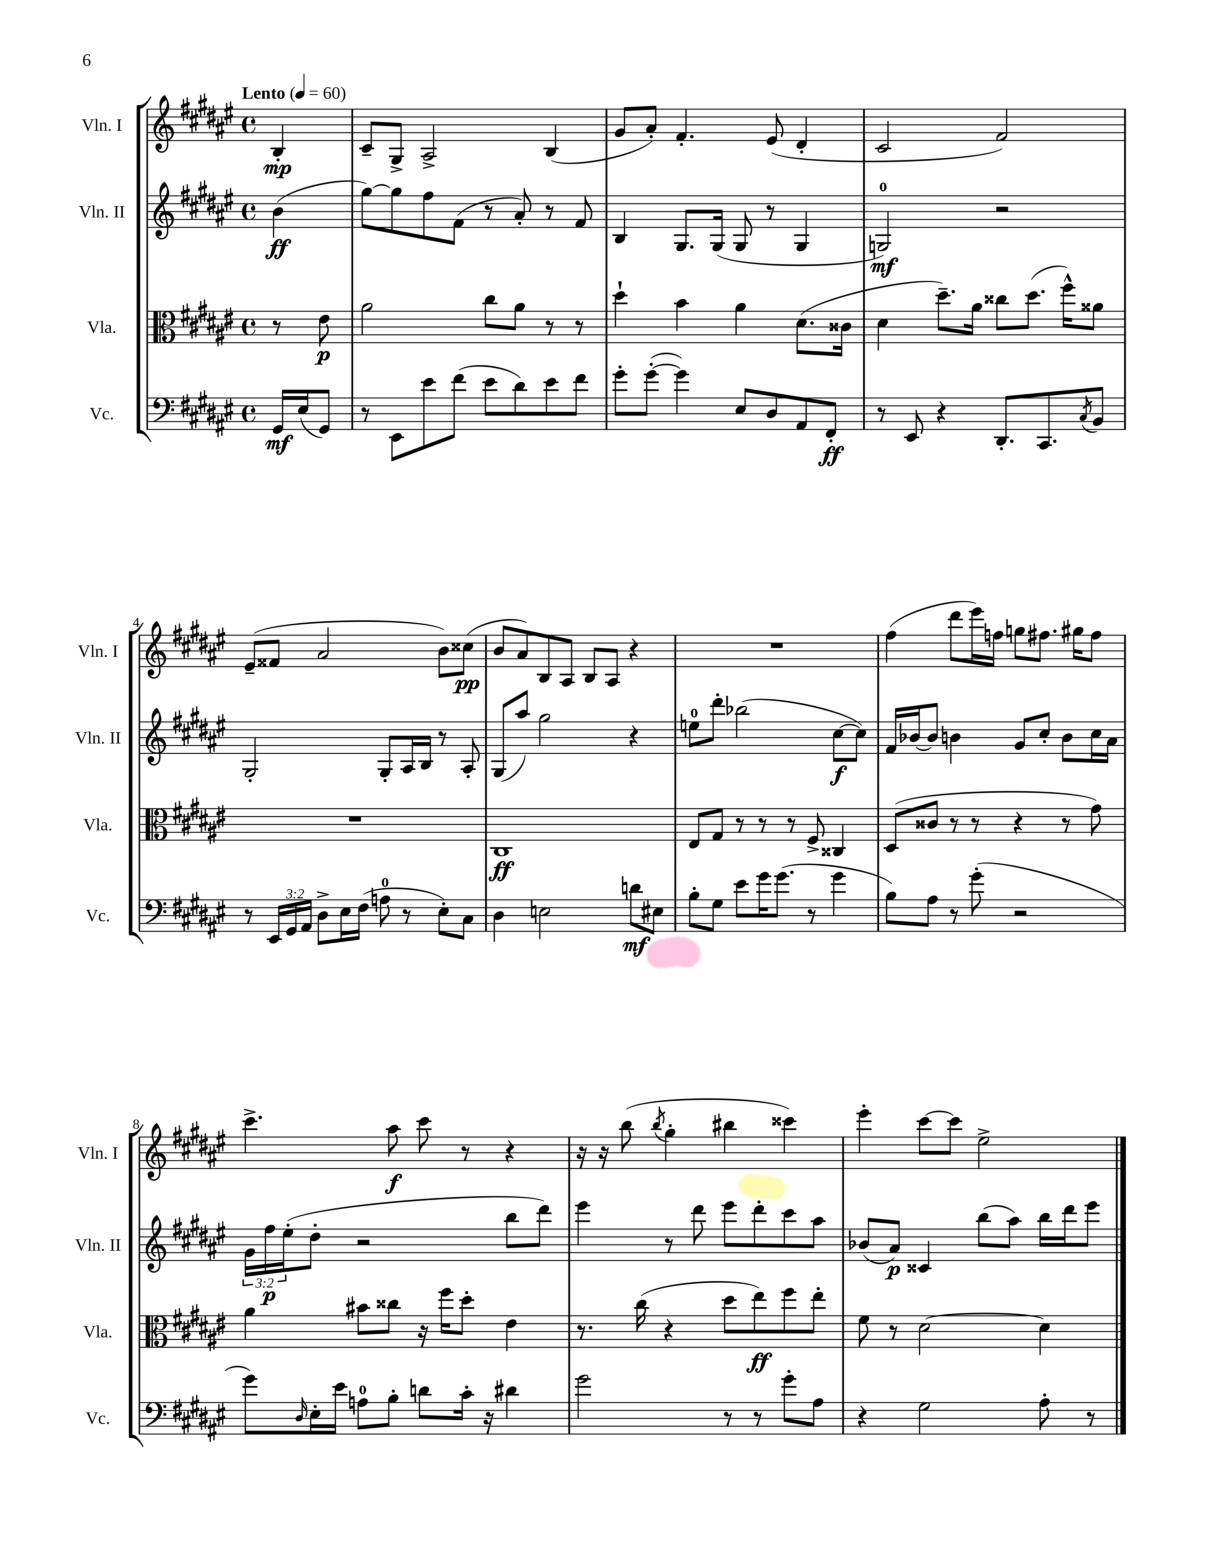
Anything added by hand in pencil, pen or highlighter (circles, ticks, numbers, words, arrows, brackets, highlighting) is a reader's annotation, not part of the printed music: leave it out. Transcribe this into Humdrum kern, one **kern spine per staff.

**kern	**dynam	**kern	**dynam	**kern	**dynam	**kern	**dynam
*part4	*part4	*part3	*part3	*part2	*part2	*part1	*part1
*staff4	*staff4	*staff3	*staff3	*staff2	*staff2	*staff1	*staff1
*I"Vc.	*	*I"Vla.	*	*I"Vln. II	*	*I"Vln. I	*
*I'Vc.	*	*I'Vla.	*	*I'Vln. II	*	*I'Vln. I	*
*clefF4	*	*clefC3	*	*clefG2	*	*clefG2	*
*k[f#c#g#d#a#e#]	*	*k[f#c#g#d#a#e#]	*	*k[f#c#g#d#a#e#]	*	*k[f#c#g#d#a#e#]	*
*M4/4	*	*M4/4	*	*M4/4	*	*M4/4	*
*met(c)	*	*met(c)	*	*met(c)	*	*met(c)	*
*MM60	*	*MM60	*	*MM60	*	*MM60	*
=	=	=	=	=	=	=	=
!	!	!	!	!	!	!LO:TX:a:B:t=Lento	!
16GG#/LL	mf	8r	.	(4b\	ff	4B'/	mp
(16E#/J	.	.	.	.	.	.	.
8GG#/J)	.	8e#\	p	.	.	.	.
=1	=1	=1	=1	=1	=1	=1	=1
8r	.	2a#\	.	[8gg#\L)	.	8c#~/L	.
8EE#\L	.	.	.	8gg#\]	.	8G#^/J	.
8e#\	.	.	.	8ff#\	.	2A#^/	.
(8f#\J	.	.	.	(8f#\J	.	.	.
8e#\L	.	8cc#\L	.	8r	.	.	.
8d#\)	.	8a#\J	.	8a#'/)	.	.	.
8e#\	.	8r	.	8r	.	(4B/	.
8f#\J	.	8r	.	8f#/	.	.	.
=2	=2	=2	=2	=2	=2	=2	=2
8g#'\L	.	4dd#`\	.	4B/	.	8g#/L	.
([8g#'\J	.	.	.	.	.	8a#'/J)	.
4g#\])	.	4b\	.	8.G#/L	.	4.f#'/	.
.	.	.	.	(16G#/Jk	.	.	.
8E#/L	.	4a#\	.	8G#/	.	.	.
8D#/	.	.	.	8r	.	(8e#/	.
8AA#/	.	(8.d#\L	.	4G#/	.	4d#'/	.
8FF#'/J	ff	.	.	.	.	.	.
.	.	16c##X\Jk	.	.	.	.	.
=3	=3	=3	=3	=3	=3	=3	=3
8r	.	4d#\	.	2Gn/)	mf	2c#/	.
8EE#/	.	.	.	.	.	.	.
4r	.	8.dd#~\L)	.	.	.	.	.
.	.	16a#\Jk	.	.	.	.	.
8.DD#'/L	.	8cc##X\L	.	2r	.	2f#/)	.
.	.	(8.dd#\J	.	.	.	.	.
8.CC#/	.	.	.	.	.	.	.
.	.	16ff#^^\KL)	.	.	.	.	.
8qC#/	.	.	.	.	.	.	.
8BB/J	.	8a##X\J	.	.	.	.	.
!!LO:LB:g=z
=4	=4	=4	=4	=4	=4	=4	=4
8r	.	1r	.	2G#'/	.	(8e#~/L	.
24EE#/LL	.	.	.	.	.	8f##X/J	.
24GG#/	.	.	.	.	.	.	.
24AA#/JJ	.	.	.	.	.	.	.
8D#^\L	.	.	.	.	.	2a#/	.
16E#\L	.	.	.	.	.	.	.
(16F#\JJ	.	.	.	.	.	.	.
8An\	.	.	.	8G#'/L	.	.	.
8r	.	.	.	16A#/L	.	.	.
.	.	.	.	16B/JJ	.	.	.
8E#'\L)	.	.	.	8r	.	8b\L)	.
8C#\J	.	.	.	8A#'/	.	(8cc##X\J	pp
=5	=5	=5	=5	=5	=5	=5	=5
4D#\	.	1C#	ff	(8G#/L	.	8b/L	.
.	.	.	.	8aa#/J)	.	8a#/)	.
2En\	.	.	.	2gg#\	.	8B/	.
.	.	.	.	.	.	8A#/J	.
.	.	.	.	.	.	8B/L	.
.	.	.	.	.	.	8A#/J	.
8dn\L	mf	.	.	4r	.	4r	.
8E#X\J	.	.	.	.	.	.	.
=6	=6	=6	=6	=6	=6	=6	=6
8B'\L	.	8E#/L	.	8een\L	.	1r	.
8G#\J	.	8G#/J	.	8ddd#'\J	.	.	.
8e#\L	.	8r	.	(2bb-X\	.	.	.
16g#\K	.	8r	.	.	.	.	.
(8.g#\J	.	.	.	.	.	.	.
.	.	8r	.	.	.	.	.
8r	.	8F#^/	.	.	.	.	.
4g#\	.	4C##X/	.	[8cc#\L	f	.	.
.	.	.	.	8cc#\J])	.	.	.
=7	=7	=7	=7	=7	=7	=7	=7
8B\L)	.	(8D#/L	.	16f#/LL	.	(4ff#\	.
.	.	.	.	[16b-X/J	.	.	.
8A#\J	.	8c##X/J	.	8b-/J]	.	.	.
8r	.	8r	.	4bn\	.	8ddd#\L	.
(8g#'\	.	8r	.	.	.	16eee#\L)	.
.	.	.	.	.	.	16ffn\JJ	.
2r	.	4r	.	8g#/L	.	8ggn\L	.
.	.	.	.	8cc#'/J	.	8.ff#X\J	.
.	.	8r	.	8b\L	.	.	.
.	.	.	.	.	.	16gg#X\KL	.
.	.	8g#\)	.	16cc#\L	.	8ff#\J	.
.	.	.	.	16a#\JJ	.	.	.
!!LO:LB:g=z
=8	=8	=8	=8	=8	=8	=8	=8
8g#\L)	.	4a#\	.	24g#\LL	.	4.ccc#^\	.
.	.	.	.	24ff#\	p	.	.
.	.	.	.	(24ee#'\J	.	.	.
16qqD#/	.	.	.	.	.	.	.
16E#'\L	.	.	.	8dd#'\J	.	.	.
16e#\JJ	.	.	.	.	.	.	.
8An\L	.	8b#X\L	.	2r	.	.	.
8B'\J	.	8cc##X\J	.	.	.	8aa#\	f
8dn\L	.	16r	.	.	.	8ccc#\	.
.	.	16ff#\KL	.	.	.	.	.
16c#'\Jk	.	8dd#'\J	.	.	.	8r	.
16r	.	.	.	.	.	.	.
4d#X\	.	4e#\	.	8bb\L	.	4r	.
.	.	.	.	8ddd#\J)	.	.	.
=9	=9	=9	=9	=9	=9	=9	=9
2g#\	.	8.r	.	4eee#\	.	16r	.
.	.	.	.	.	.	16r	.
.	.	.	.	.	.	(8bb\	.
.	.	(16cc#\	.	.	.	.	.
.	.	.	.	.	.	8qbb/	.
.	.	4r	.	8r	.	4gg#'\	.
.	.	.	.	8ddd#\	.	.	.
8r	.	8dd#\L	.	8eee#\L	.	4bb#X\	.
8r	.	8ee#\)	ff	8ddd#'\	.	.	.
8g#'\L	.	8ff#\	.	8ccc#\	.	4ccc##X\)	.
8A#\J	.	8ee#'\J	.	8aa#\J	.	.	.
=10	=10	=10	=10	=10	=10	=10	=10
4r	.	8f#\	.	(8b-X/L	.	4eee#'\	.
.	.	8r	.	8a#/J)	p	.	.
2G#\	.	[2d#\	.	4c##X/	.	[8ccc#\L	.
.	.	.	.	.	.	8ccc#\J]	.
.	.	.	.	(8bb\L	.	2ee#^\	.
.	.	.	.	8aa#\J)	.	.	.
8A#'\	.	4d#\]	.	16bb\LL	.	.	.
.	.	.	.	16ddd#\J	.	.	.
8r	.	.	.	8eee#\J	.	.	.
==	==	==	==	==	==	==	==
*-	*-	*-	*-	*-	*-	*-	*-
